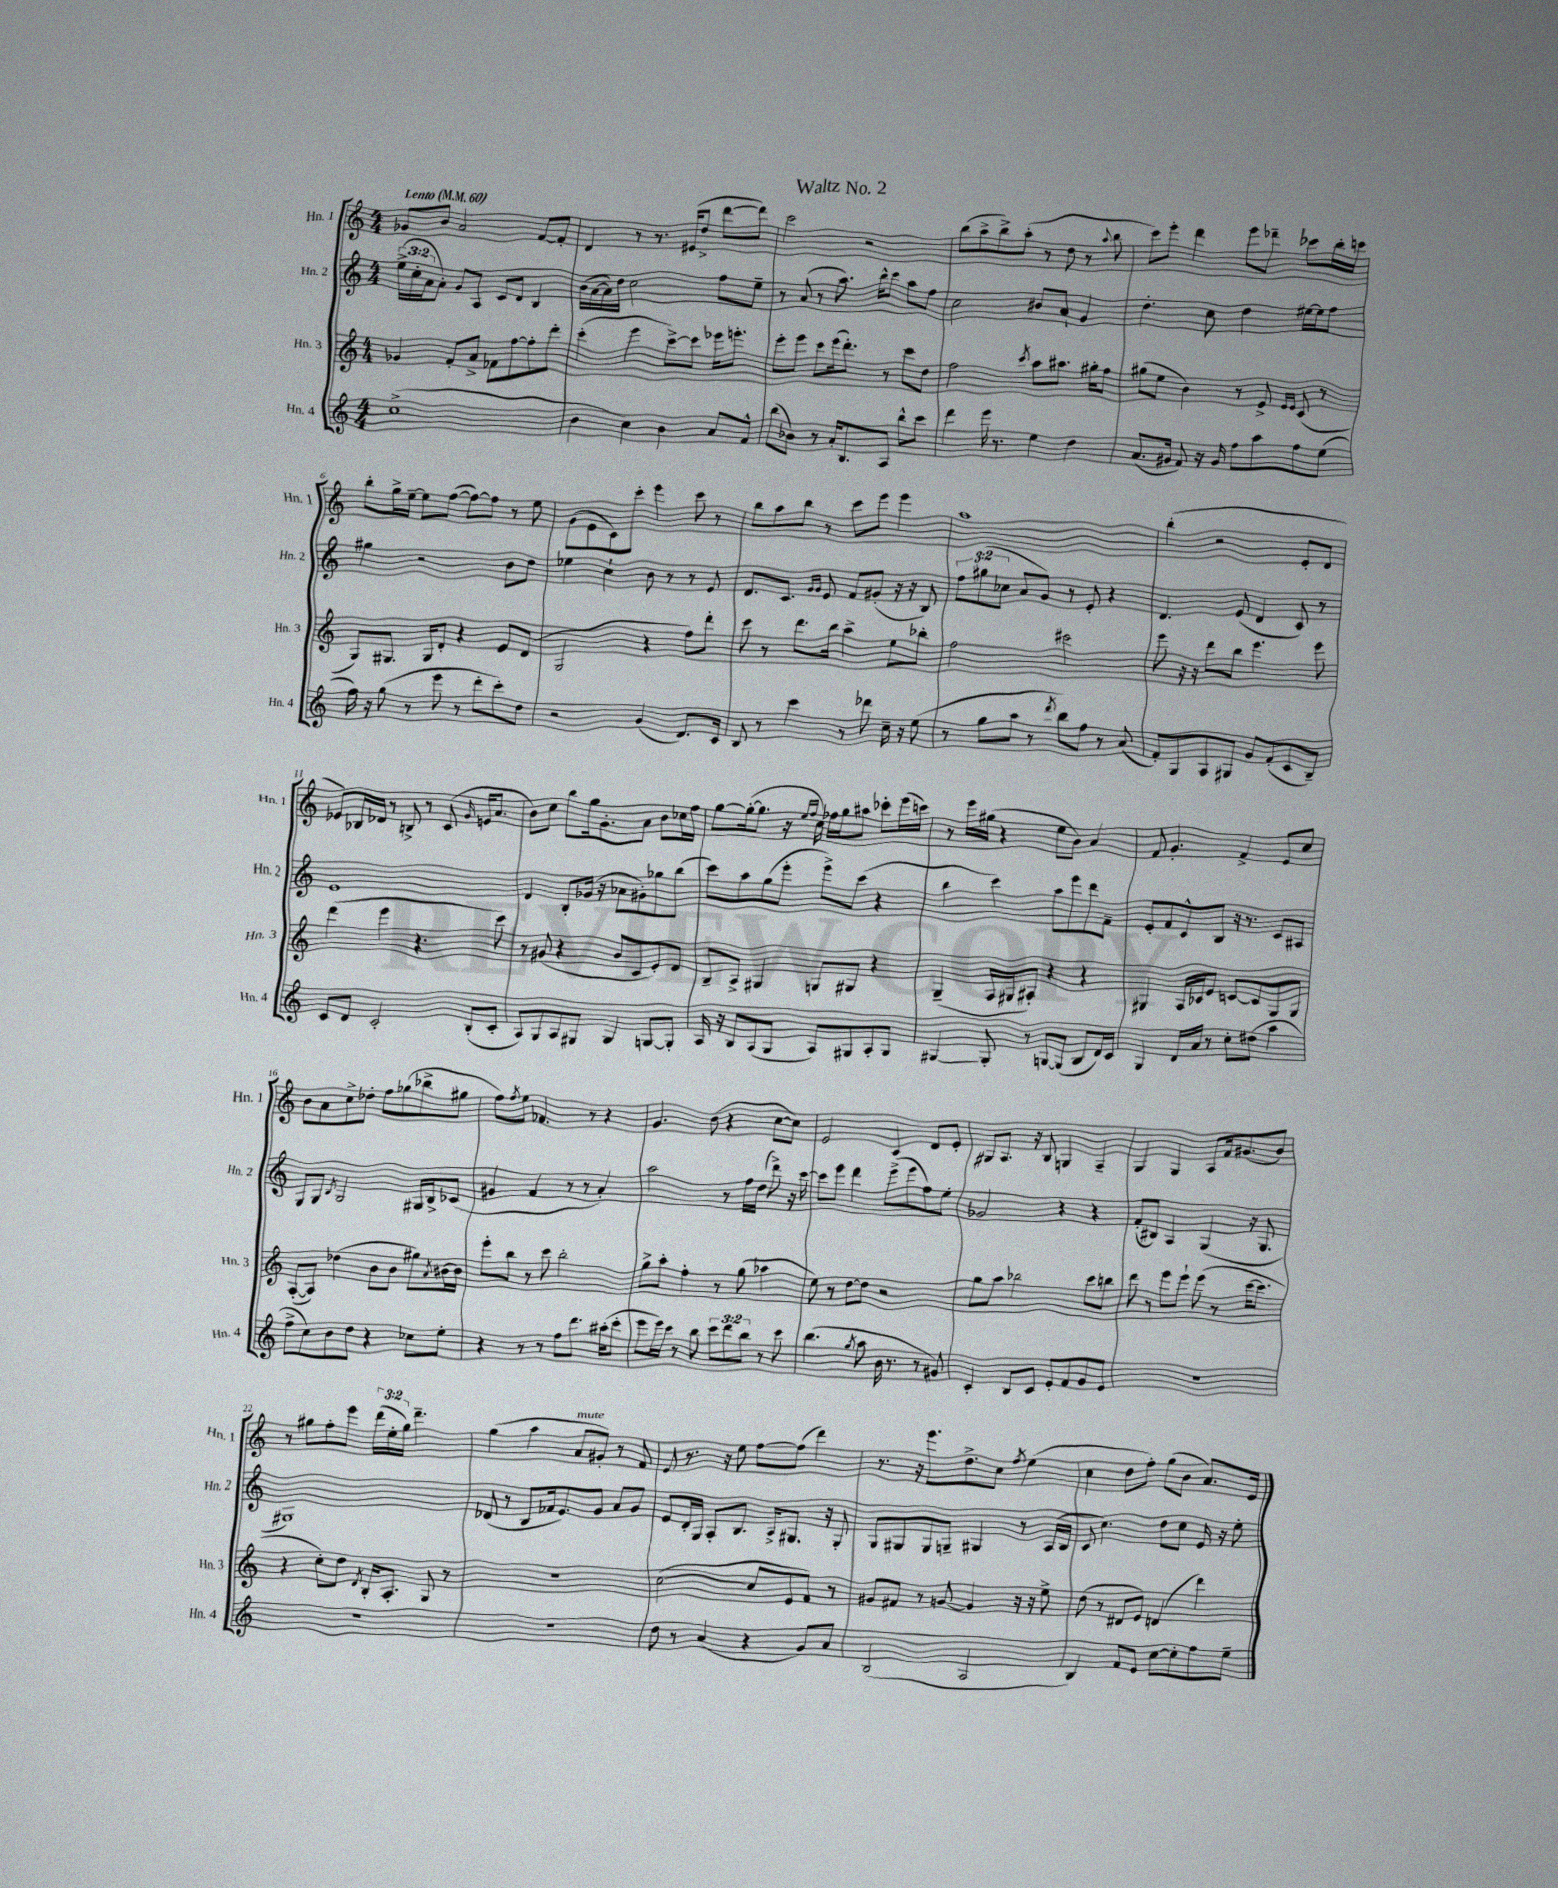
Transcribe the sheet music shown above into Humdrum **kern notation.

**kern	**kern	**kern	**kern
*staff4	*staff3	*staff2	*staff1
*clefG2	*clefG2	*clefG2	*clefG2
*k[]	*k[]	*k[]	*k[]
*M4/4	*M4/4	*M4/4	*M4/4
*MM60	*MM60	*MM60	*MM60
(1cc^	4g-	(24ee^	8g-
.	.	24cc'	.
.	.	24a	.
.	.	8a')	8b
.	8f'	8g	2a
.	8a^	8A	.
.	8f-	8c	.
.	[8ff	8d	.
.	8ff']	4B	[8f
.	8ddd'	.	8f']
=	=	=	=
4b	(4ccc'	(16b	4d
.	.	[16a	.
.	.	16a])	.
.	.	16dd	.
4cc)	4eee	2cc	8r
.	.	.	8.r
4b	[8ccc^)	.	.
.	.	.	(16e#
.	8ccc]	.	8dd^
8a	16eee-	8ff	[8ddd
.	8.eee'	.	.
8f^^	.	8ee~	8ddd])
=	=	=	=
(8bb	8eee'	8r	2ccc
8b-)	8eee	(8a	.
8r	8ccc	8r	.
16a'	(16eee	8.aa)	.
8.B	8.ddd')	.	.
.	.	.	2r
.	.	16bb^^	.
8A	8r	8ccc	.
8bb^^	8ccc	8aa	.
8ccc	8dd	8ff	.
=	=	=	=
4ddd	2ff	2cc	(8bb
.	.	.	8aa^
16eee	.	.	8bb^)
8.r	.	.	.
.	.	.	(8aa'
.	8qccc	.	.
4ee	8aa	8b#	8r
.	8.aa#	8a`	8dd
4dd	.	4g	8r
.	16gg#'	.	.
.	.	.	8qqaa
.	8ff	.	8bb
=	=	=	=
(8.a	(8gg#	4.dd'	8ccc)
.	8ee	.	8eee'
16g#	.	.	.
8f)	4b)	.	4ddd
16r	.	8cc	.
16g#	.	.	.
8ff	8r	4dd	8eee
8aa	8e^	.	8ddd-~
.	16qqe	.	.
.	16qqe	.	.
8ff	(8c	[16ee#	8ccc-
.	.	16ee#]	.
(8ee	8r	8ff	16bb'
.	.	.	16ccc
=	=	=	=
16ff)	8G)	4gg#	8bb'
16r	.	.	.
(8gg	8.G#	.	16gg^
.	.	.	[16ee~
8r	.	2r	8ee]
.	16G#	.	.
8eee	8d'	.	([8ff
8r	4r	.	8ff_)
8ddd'	.	.	8ff]
8ccc')	8e	8b	8r
8dd	(8d	8dd	8ee
=	=	=	=
2r	2G	4ee-	(8g
.	.	.	8e
.	.	4cc`	8c)
.	.	.	8ccc'
(4g	4r	8b	4eee
.	.	8r	.
8.d)	8ff)	8r	8ccc
.	8ddd'	8e	8r
16c	.	.	.
=	=	=	=
8B	8ccc	8.d	8bb
8r	8r	.	8aa
.	.	8.c	.
4ccc	8.ddd	.	8bb
.	.	16qqg	.
.	.	16qqg	.
.	.	8e	8r
.	16bb	.	.
8r	4aa^	8f	8ccc
8ddd-	.	(8g#'	8eee
16cc~	8ee	16r	4eee
16r	.	16r	.
(8ee	8bb-'	8B)	.
=	=	=	=
8r	2ff	12ff	1aa
.	.	(12gg#	.
8gg	.	.	.
.	.	12cc-	.
8aa	.	8a	.
8r	.	8g)	.
8qddd	.	.	.
8bb)	2ccc#	8r	.
8ff	.	8e'	.
8r	.	4r	.
(8a	.	.	.
=	=	=	=
8f')	8eee	4.d	(4bb'
8G	16r	.	.
.	16r	.	.
8A	8ddd	.	2r
8G#	8bb	(8e	.
8g	4.eee	4d	.
(8f'	.	.	.
8c	.	8c)	8e'
8B~)	8eee	8r	8d
=	=	=	=
8c	(4ddd	1e	8e-)
8d	.	.	16B-
.	.	.	16d-
2c'	4eee	.	8r
.	.	.	8B^
.	4.r	.	8r
.	.	.	(8c
.	.	.	16qqg
(8B'	.	.	16e
.	.	.	8.a
8c'	8ccc)	.	.
=	=	=	=
8A)	8r	4d	8b)
8G	(8g#	.	8cc
8A	4r	8B'	8bb
8G#	.	(16g-	16gg
.	.	16r	8.g'
4G#	8b	8a-	.
.	8c	8g#')	8a
[8G	8e')	8gg-	8b
8G']	8d	(8bb	16cc-
.	.	.	16ff
=	=	=	=
16A	8B~	8ccc)	[8gg
16r	.	.	.
8B	8A^	8aa	(16gg'_
.	.	.	8.gg]
(8A	4G#	(8gg	.
8G	.	8eee'	16r
.	.	.	16qqee
.	.	.	16qqff
.	.	.	16cc)
8A)	8G	8eee^)	16ff-
.	.	.	16gg
8G#	8G#	(8ccc	8aa#
8A'	4r	4r	8ccc-'
8G#	.	.	(16eee
.	.	.	16ccc)
=	=	=	=
[4G#	(4G~	4bb	8r
.	.	.	16eee
.	.	.	(16gg#
8G#']	16A	4ccc)	4r
.	16G#	.	.
8r	8A#')	.	.
[8G	4r	8aa	8ee
(8G]	.	8eee	8b)
8B	4r	8ddd	4a
16d)	.	8f~	.
16c	.	.	.
=	=	=	=
4G	4G#	8e'	8f
.	.	8f	4.g'
16d	16A	8c^^	.
16a	16c-	.	.
8r	8e	8B	.
8cc'	[8c	16r	4f^
.	.	8.r	.
(8dd#	8c]	.	.
4aa	8G#	8c	8e
.	8G#	8A#	8cc
=	=	=	=
8ff^	([8A'	8G	8b
8cc)	8A])	8G	8a
.	.	8qB	.
8b	(4dd-	2G	8cc^
8dd	.	.	8dd-'
4r	8b	.	8ff
.	8b	.	(8gg-
8cc-	8gg#)	16G#	8bb-^
.	.	16B^	.
.	8qa	.	.
8ee'	[16b#	(8c-	8gg#
.	16b#]	.	.
=	=	=	=
4r	8eee'	4g#	8ff)
.	.	.	8qff
.	8bb	.	8ee
8r	8r	4f	4.f-
8r	8ccc	.	.
8ff	2bb'	8r	.
8.ddd	.	8r	8r
.	.	4a')	4r
(16aa#'	.	.	.
8ccc'	.	.	.
=	=	=	=
8eee	8gg^	2aa	4.g
16eee)	8aa'	.	.
16ccc	.	.	.
8r	4ff'	.	.
8bb	.	.	(8dd
12ccc	8r	8r	4r
12ddd	.	.	.
.	(8gg	16ff	.
12bb	.	.	.
.	.	(16dd	.
8r	4aa-	8ddd^)	[8cc
8ccc	.	16r	8cc])
.	.	[16ccc	.
=	=	=	=
(4.bb	8ee)	8ccc]	2e
.	8r	8eee	.
.	[8dd	4ddd	.
8qgg	.	.	.
8aa	8dd]	.	.
16b	2r	(8eee^	4c
8.r	.	.	.
.	.	8eee	.
8r	.	8ff)	8d
8g#)	.	8ee'	8e'
=	=	=	=
4c'	8gg	2g-	8G#
.	8aa	.	8.A
8B	2bb-	.	.
.	.	.	16r
8c	.	.	8B
8e'	.	4r	4G
8f	.	.	.
8g	8ccc	4r	4A~
8e	8bb	.	.
=	=	=	=
1r	8ddd	(8f'	4G
.	8r	8B#)	.
.	8eee	4A	4G
.	8eee`	.	.
.	(8eee	(4G	8A
.	8r	.	16f
.	.	.	(8.g#
.	[16ccc	16r	.
.	8.ccc]	8.G	.
.	.	.	8b)
=	=	=	=
1r	4r	1G#)	8r
.	.	.	8gg#
.	8cc')	.	8ff'
.	8dd	.	8eee
.	8qd	.	.
.	16B'	.	(24ddd
.	.	.	24ee'
.	8.A'	.	.
.	.	.	24gg#)
.	.	.	4.ddd~
.	8G	.	.
.	8r	.	.
=	=	=	=
1r	1r	(8d-	(4gg
.	.	8r	.
.	.	8B	4aa
.	.	16f-	.
.	.	8.e)	.
.	.	.	8a
.	.	8g	8g#')
.	.	8a	8r
.	.	8g	8f
=	=	=	=
8dd	([2cc	8e	8e
8r	.	16d'	8.r
.	.	16G	.
(4a	.	8A'	.
.	.	.	16r
.	.	8.B	8ee
4r	8cc]	.	[8ff
.	.	16A^	.
.	8e	8.G#	(8ff]
8g)	8f)	.	4ddd)
.	.	16r	.
8a	8r	8G#'	.
=	=	=	=
(2B	8g#	8G	8.r
.	8f#	8G#	.
.	.	.	16r
.	8r	8G#	8.eee
.	[8g	8G~	.
.	.	.	8.dd^
2A	4g]	4G#	.
.	.	.	8cc
.	.	.	8qff
.	16r	8r	(4ee
.	16r	.	.
.	8ee^	(16A	.
.	.	16B	.
=	=	=	=
4B)	(8dd	8c	4cc
.	8r	4.cc)	.
8f	8d#	.	8dd
8e	8e)	.	8ff')
[8cc	(4d	8dd	(8gg
8cc']	.	8cc	8b
8ff	4ddd)	16e	8.a)
.	.	16r	.
8ee~	.	8ee'	.
.	.	.	16e
==	==	==	==
*-	*-	*-	*-
